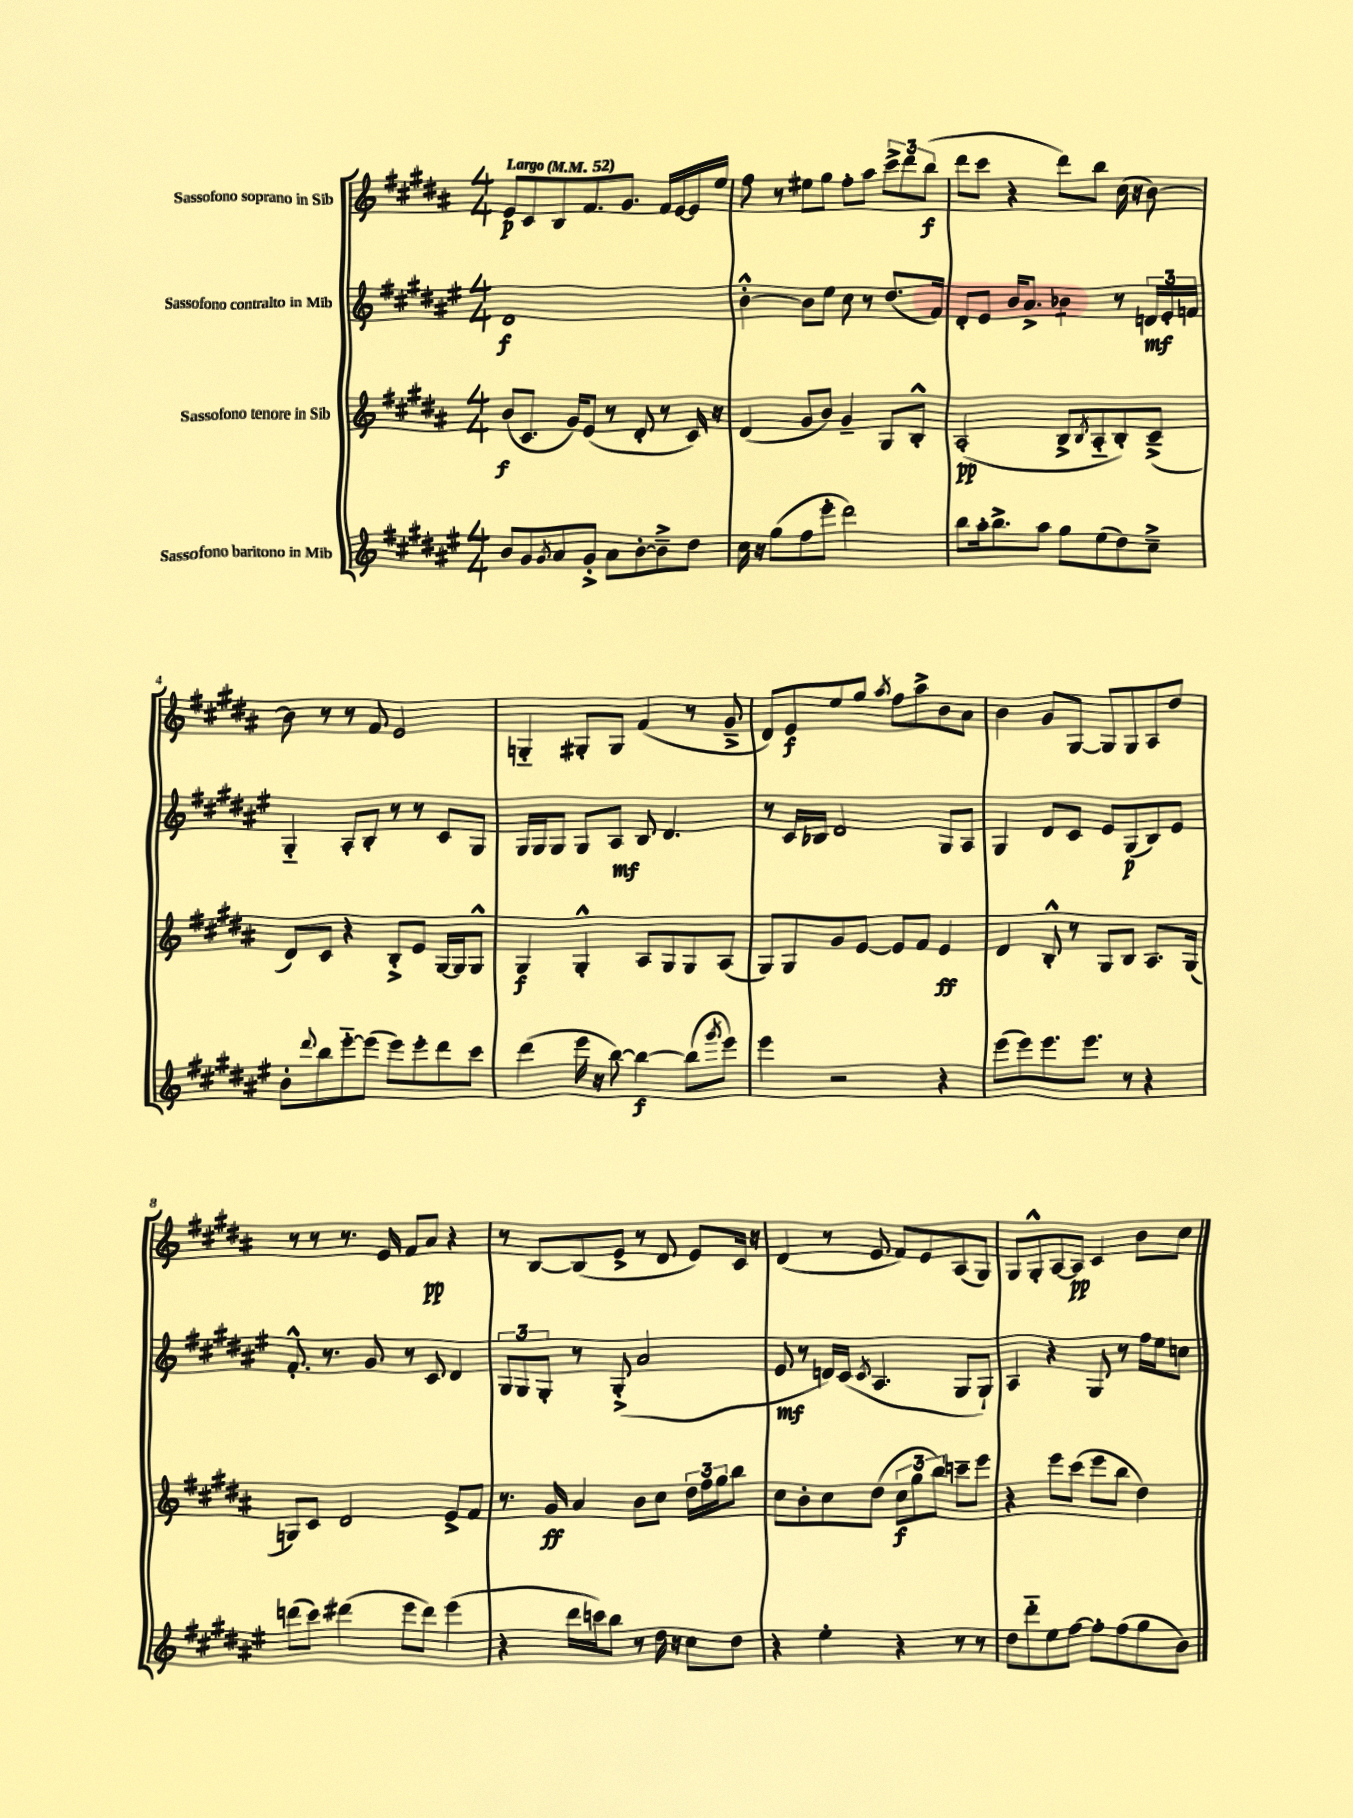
<<
\new StaffGroup <<
\new Staff = "s0" \with { instrumentName = "Sassofono soprano in Sib" } {
    \clef treble \key b \major \numericTimeSignature \time 4/4 \tempo "Largo" 4 = 52
    e'8\p cis'8 b8 fis'8. gis'8. fis'16 e'16~ e'16 e''16 |
    fis''8 r8 eis''8 gis''8 fis''8-. ais''8 \tuplet 3/2 { cis'''8-> dis'''8 b''8\f( } |
    dis'''8 cis'''8 r4 dis'''8) b''8 cis''16( r16 b'8~) |
    b'8 r8 r8 fis'8 e'2 |
    g4-_ gis8-. gis8 fis'4( r8 gis'8---> |
    dis'8) e'8\f e''8 gis''8 \acciaccatura { ais''8 } fis''8 ais''8-> b'8 ais'8 |
    b'4 gis'8 gis8~ gis8 gis8 ais8 dis''8 |
    r8 r8 r8. e'16 fis'8 ais'8\pp r4 |
    r8 b8~ b8( e'8-> r8 dis'8 e'8) cis'16 r16 |
    dis'4( r8 e'8 fis'8) e'8 ais8( gis8) |
    gis8 gis8-.-^ ais8~ ais8\pp cis'4 b'8 cis''8 \bar "|." |
}
\new Staff = "s1" \with { instrumentName = "Sassofono contralto in Mib" } {
    \clef treble \key fis \major \numericTimeSignature \time 4/4
    dis'1\f |
    b'4~-.-^ b'8 eis''8 cis''8 r8 dis''8.( fis'16) |
    dis'8-. eis'8 b'16 ais'8.-> bes'4:8 r8 \tuplet 3/2 { d'16\mf eis'16-. f'16 } |
    gis4-_ ais8-. b8-. r8 r8 cis'8 gis8 |
    gis16 gis16 gis8 gis8 ais8\mf b8 dis'4. |
    r8 cis'16 bes16 dis'2 gis8 ais8 |
    gis4 dis'8 cis'8 eis'8 gis8\p( b8) eis'8 |
    fis'8.-.-^ r8. gis'8 r8 cis'8 dis'4 |
    \tuplet 3/2 { gis8 gis8 gis8-. } r8 gis8-.->( ais'2 |
    eis'8\mf r8 d'16) cis'16( \acciaccatura { cis'8 } ais4. gis8 gis8-!) |
    ais4 r4 gis8 r8 fis''16 eis''16 c''8 \bar "|." |
}
\new Staff = "s2" \with { instrumentName = "Sassofono tenore in Sib" } {
    \clef treble \key b \major \numericTimeSignature \time 4/4
    b'8\f( cis'8. gis'16) e'8( r8 dis'8-. r8 cis'16) r16 |
    dis'4( gis'8 b'8) gis'4-- gis8 b8-.-^ |
    ais2-.\pp( b8-> \acciaccatura { b8 } ais8-_ b8-.) cis'8--->( |
    dis'8) cis'8 r4 b8-.-> e'8 gis16~ gis16 gis8-^ |
    gis4\f gis4-.-^ ais8 gis8 gis8 ais8( |
    gis8) gis8 gis'8 e'8~ e'8 fis'8 e'4\ff |
    dis'4 b8-.-^ r8 gis8 b8 ais8. gis16( |
    g8) cis'8 dis'2 e'8-> fis'8 |
    r8. gis'16\ff ais'4 b'8 cis''8 \tuplet 3/2 { dis''16 fis''16 gis''16 } b''8 |
    cis''8 b'8-. cis''8 dis''8( \tuplet 3/2 { cis''8\f gis''8 b''8) } c'''8-- e'''8 |
    r4 e'''8 cis'''8( e'''8 b''8 dis''4) \bar "|." |
}
\new Staff = "s3" \with { instrumentName = "Sassofono baritono in Mib" } {
    \clef treble \key fis \major \numericTimeSignature \time 4/4
    b'8 gis'8 \acciaccatura { gis'8 } ais'8 gis'8-.-> ais'8 b'8~-. b'8---> dis''8 |
    cis''16 r16 gis''8( fis''8 eis'''8-. dis'''2) |
    b''8 ais''16-. b''8.-> ais''8 gis''8 eis''8( dis''8) cis''8---> |
    b'8-. \appoggiatura { dis'''8 } b''8 eis'''8~-_ eis'''8( eis'''8) eis'''8-. dis'''8 cis'''8 |
    dis'''4( eis'''16 r16 b''8~) b''4~\f b''8( \acciaccatura { gis'''8 } eis'''8) |
    eis'''4 r2 r4 |
    eis'''8( eis'''8) eis'''8. eis'''8. r8 r4 |
    d'''8( cis'''8) dis'''4( eis'''8 dis'''8) eis'''4( |
    r4 dis'''16 c'''16) b''8 r8 dis''16 r16 cis''8 dis''8 |
    r4 eis''4-. r4 r8 r8 |
    dis''8 dis'''8-_ eis''8 fis''8~ fis''8-. fis''8( gis''8 b'8) \bar "|." |
}
>>
>>
